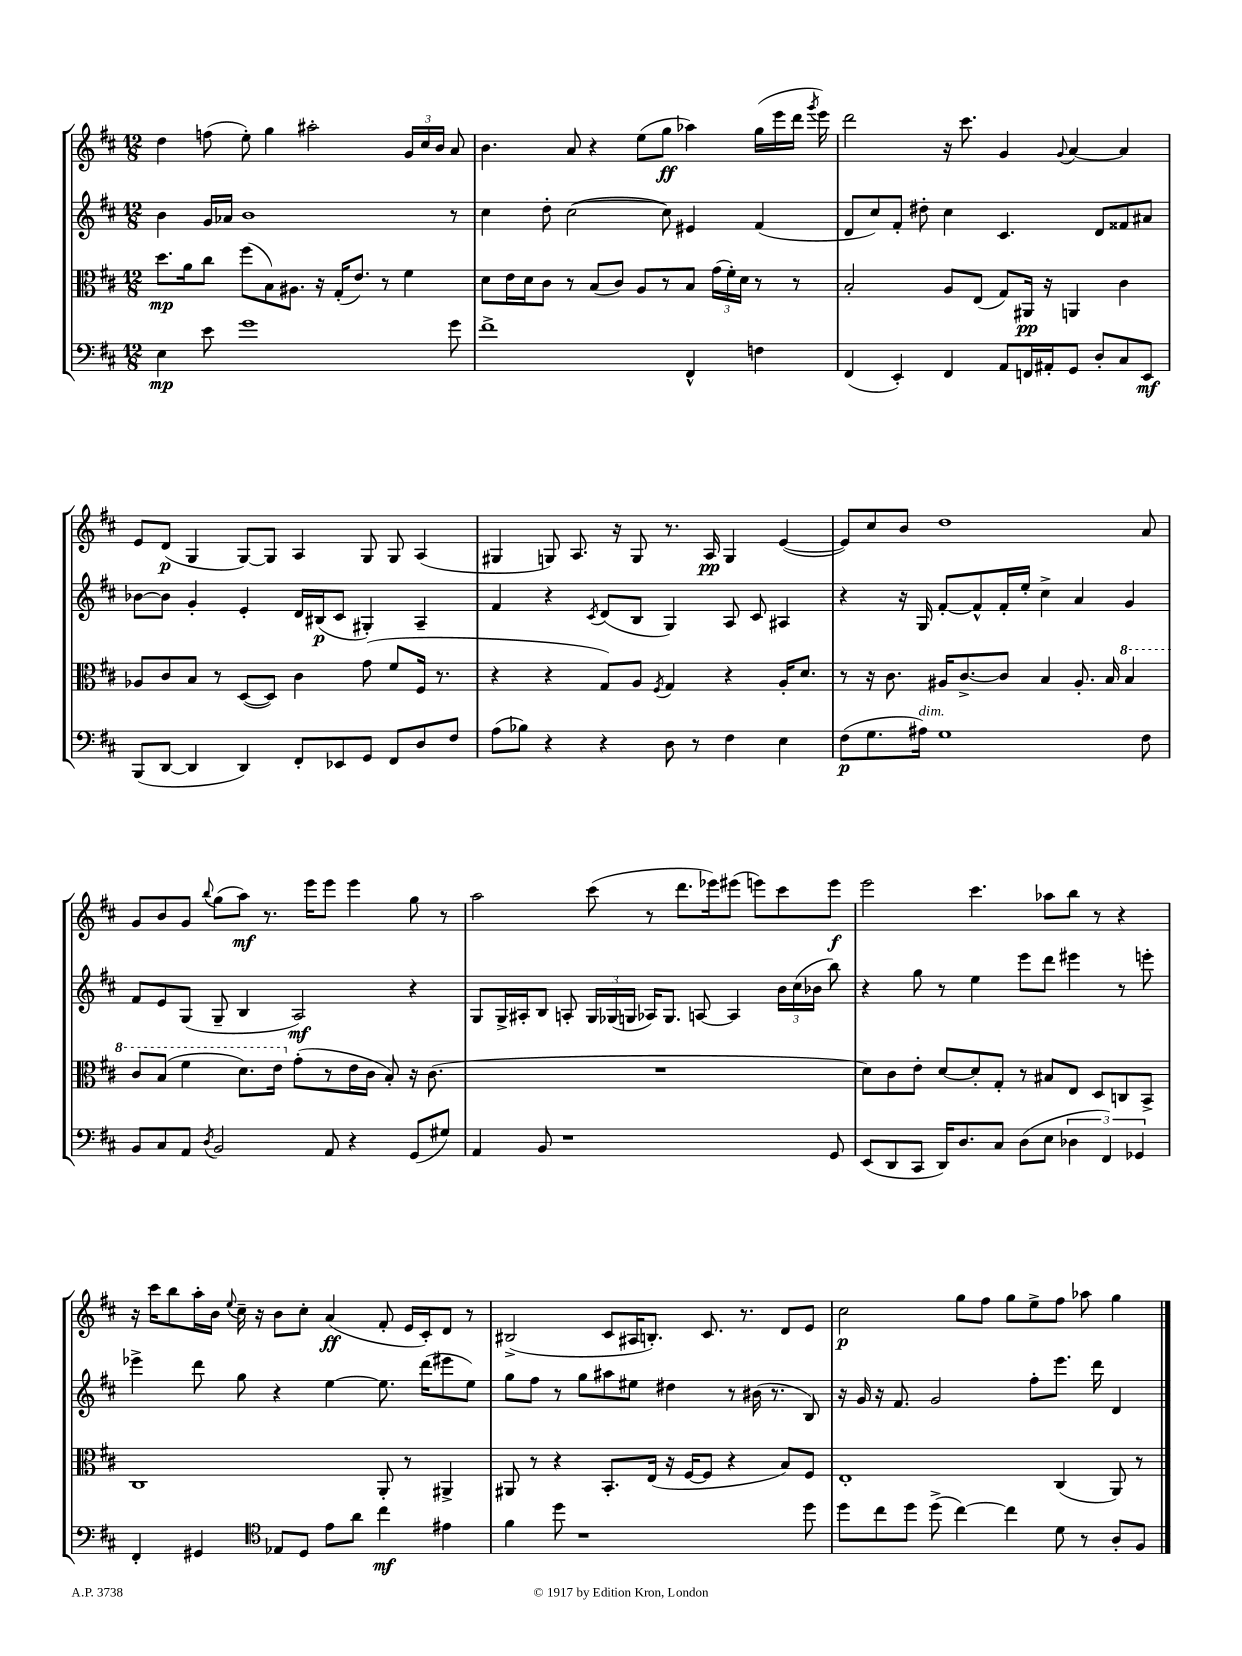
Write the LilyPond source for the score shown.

<<
\new StaffGroup <<
\new Staff = "s0" {
    \clef treble \key d \major \numericTimeSignature \time 12/8
    \autoBeamOff d''4 f''8( e''8-.) g''4 ais''2-. \tuplet 3/2 { g'16[ cis''16 b'16] } a'8 |
    b'4. a'8 r4 e''8[( g''8]\ff aes''4) g''16[( e'''16 d'''16] \acciaccatura { g'''8 } e'''16) |
    d'''2 r16 cis'''8. g'4 \appoggiatura { g'8 } a'4~ a'4 |
    e'8[ d'8]\p( g4 g8[~) g8] a4 g8 g8 a4( |
    gis4 g8) a8. r16 g8 r8. a16\pp g4 e'4~( |
    e'8[) cis''8 b'8] d''1 a'8 |
    g'8[ b'8 g'8] \appoggiatura { b''8 } g''8[( a''8]\mf) r8. e'''16[ e'''8] e'''4 g''8 r8 |
    a''2 cis'''8( r8 d'''8.[ ees'''16) eis'''8]( e'''8[) cis'''8 e'''8]\f |
    e'''2 cis'''4. aes''8[ b''8] r8 r4 |
    r16 cis'''16[ b''8 a''16-. b'16] \appoggiatura { e''8 } cis''16-- r16 b'8[ cis''8]-. a'4\ff( fis'8-. e'16[ cis'16-.) d'8] r8 |
    bis2->( cis'8[ ais16 b8.]-.) cis'8. r8. d'8[ e'8] |
    cis''2\p g''8[ fis''8] g''8[ e''8-> fis''8] aes''8 g''4 \bar "|." |
}
\new Staff = "s1" {
    \clef treble \key d \major \numericTimeSignature \time 12/8
    \autoBeamOff b'4 g'16[ aes'16] b'1 r8 |
    cis''4 d''8-. cis''2~( cis''8) eis'4 fis'4( |
    d'8[ cis''8) fis'8]-. dis''8-. cis''4 cis'4. d'8[ fisis'8 ais'8] |
    bes'8[~ bes'8] g'4-. e'4-. d'16[ bis16\p( cis'8] gis4-.) a4-- |
    fis'4 r4 \acciaccatura { cis'8 } d'8[( b8] g4) a8 cis'8 ais4 |
    r4 r16 g16 fis'8[~-. fis'8-^ fis'16-. e''16]-. cis''4-> a'4 g'4 |
    fis'8[ e'8 g8]( g8-- b4 a2\mf) r4 |
    g8[ g16-> ais16-. b8] a8-. \tuplet 3/2 { g16[ ges16( g16] } aes16[) g8.] a8~ a4 \tuplet 3/2 { b'16[ cis''16( bes'16] } b''8) |
    r4 g''8 r8 e''4 e'''8[ d'''8] eis'''4 r8 e'''8-. |
    ees'''4-> d'''8 g''8 r4 e''4~ e''8. d'''16[( eis'''8 e''8]) |
    g''8[ fis''8] r8 g''8[ ais''8 eis''8] dis''4 r8 bis'16( r8. b8) |
    r16 g'16 r16 fis'8. g'2 fis''8[-. e'''8.] d'''16 d'4 \bar "|." |
}
\new Staff = "s2" {
    \clef alto \key d \major \numericTimeSignature \time 12/8
    \autoBeamOff d''8.[\mp a'16 cis''8] fis''8[( b8) ais8.] r16 g16[-.( e'8.]) r8 fis'4 |
    d'8[ e'16 d'16 cis'8] r8 b8[( cis'8]) a8[ r8 b8] \tuplet 3/2 { g'16[( fis'16-.) d'16] } r8 r8 |
    b2-. a8[ e8]( g8[) ais,16]\pp r16 a,4 cis'4 |
    aes8[ cis'8 b8] r8 d8[~( d8]) cis'4 g'8( fis'8[ fis16] r8. |
    r4 r4 g8[) a8] \acciaccatura { fis8 } g4 r4 a16[-. d'8.] |
    r8 r16 cis'8. ais16[ cis'8.~-> cis'8] b4 ais8.-. b16 \ottava #1 b'4 |
    cis''8[ b'8]( fis''4 d''8.[) e''16] \ottava #0 g'8[-.( r8 e'16 cis'16] b8-.) r16 cis'8.( |
    R1. |
    d'8[) cis'8 e'8]-. d'8[~ d'8-. g8]-. r8 bis8[ e8] d8[ c8 b,8]-> |
    cis1 a,8-. r8 ais,4-> |
    ais,8 r8 r4 b,8.[-. e16]( r16 fis16[~ fis8] r4 b8[) fis8] |
    e1-. cis4( a,8) r8 \bar "|." |
}
\new Staff = "s3" {
    \clef bass \key d \major \numericTimeSignature \time 12/8
    \autoBeamOff e4\mp e'8 g'1 g'8 |
    fis'1-> fis,4-^ f4 |
    fis,4( e,4-.) fis,4 a,8[ f,16 ais,16-. g,8] d8[-. cis8 e,8]\mf |
    b,,8[( d,8]~ d,4 d,4) fis,8[-. ees,8 g,8] fis,8[ d8 fis8] |
    a8[( bes8]) r4 r4 d8 r8 fis4 e4 |
    fis8[\p( g8. ais16]^\markup { \italic "dim." }) g1 fis8 |
    b,8[ cis8 a,8] \acciaccatura { d8 } b,2 a,8 r4 g,8[( gis8]) |
    a,4 b,8 r1 g,8 |
    e,8[( d,8 cis,8] d,16[) d8. cis8] d8[( e8] \tuplet 3/2 { des4 fis,4) ges,4 } |
    fis,4-. gis,4 \clef tenor ees8[ d8] e'8[ a'8] cis''4\mf eis'4 |
    fis'4 d''8 r1 d''8 |
    d''8[ cis''8 d''8] d''8->( cis''4~) cis''4 d'8 r8 a8[-. fis8] \bar "|." |
}
>>
>>
\layout { \context { \Score \remove "Bar_number_engraver" } }
